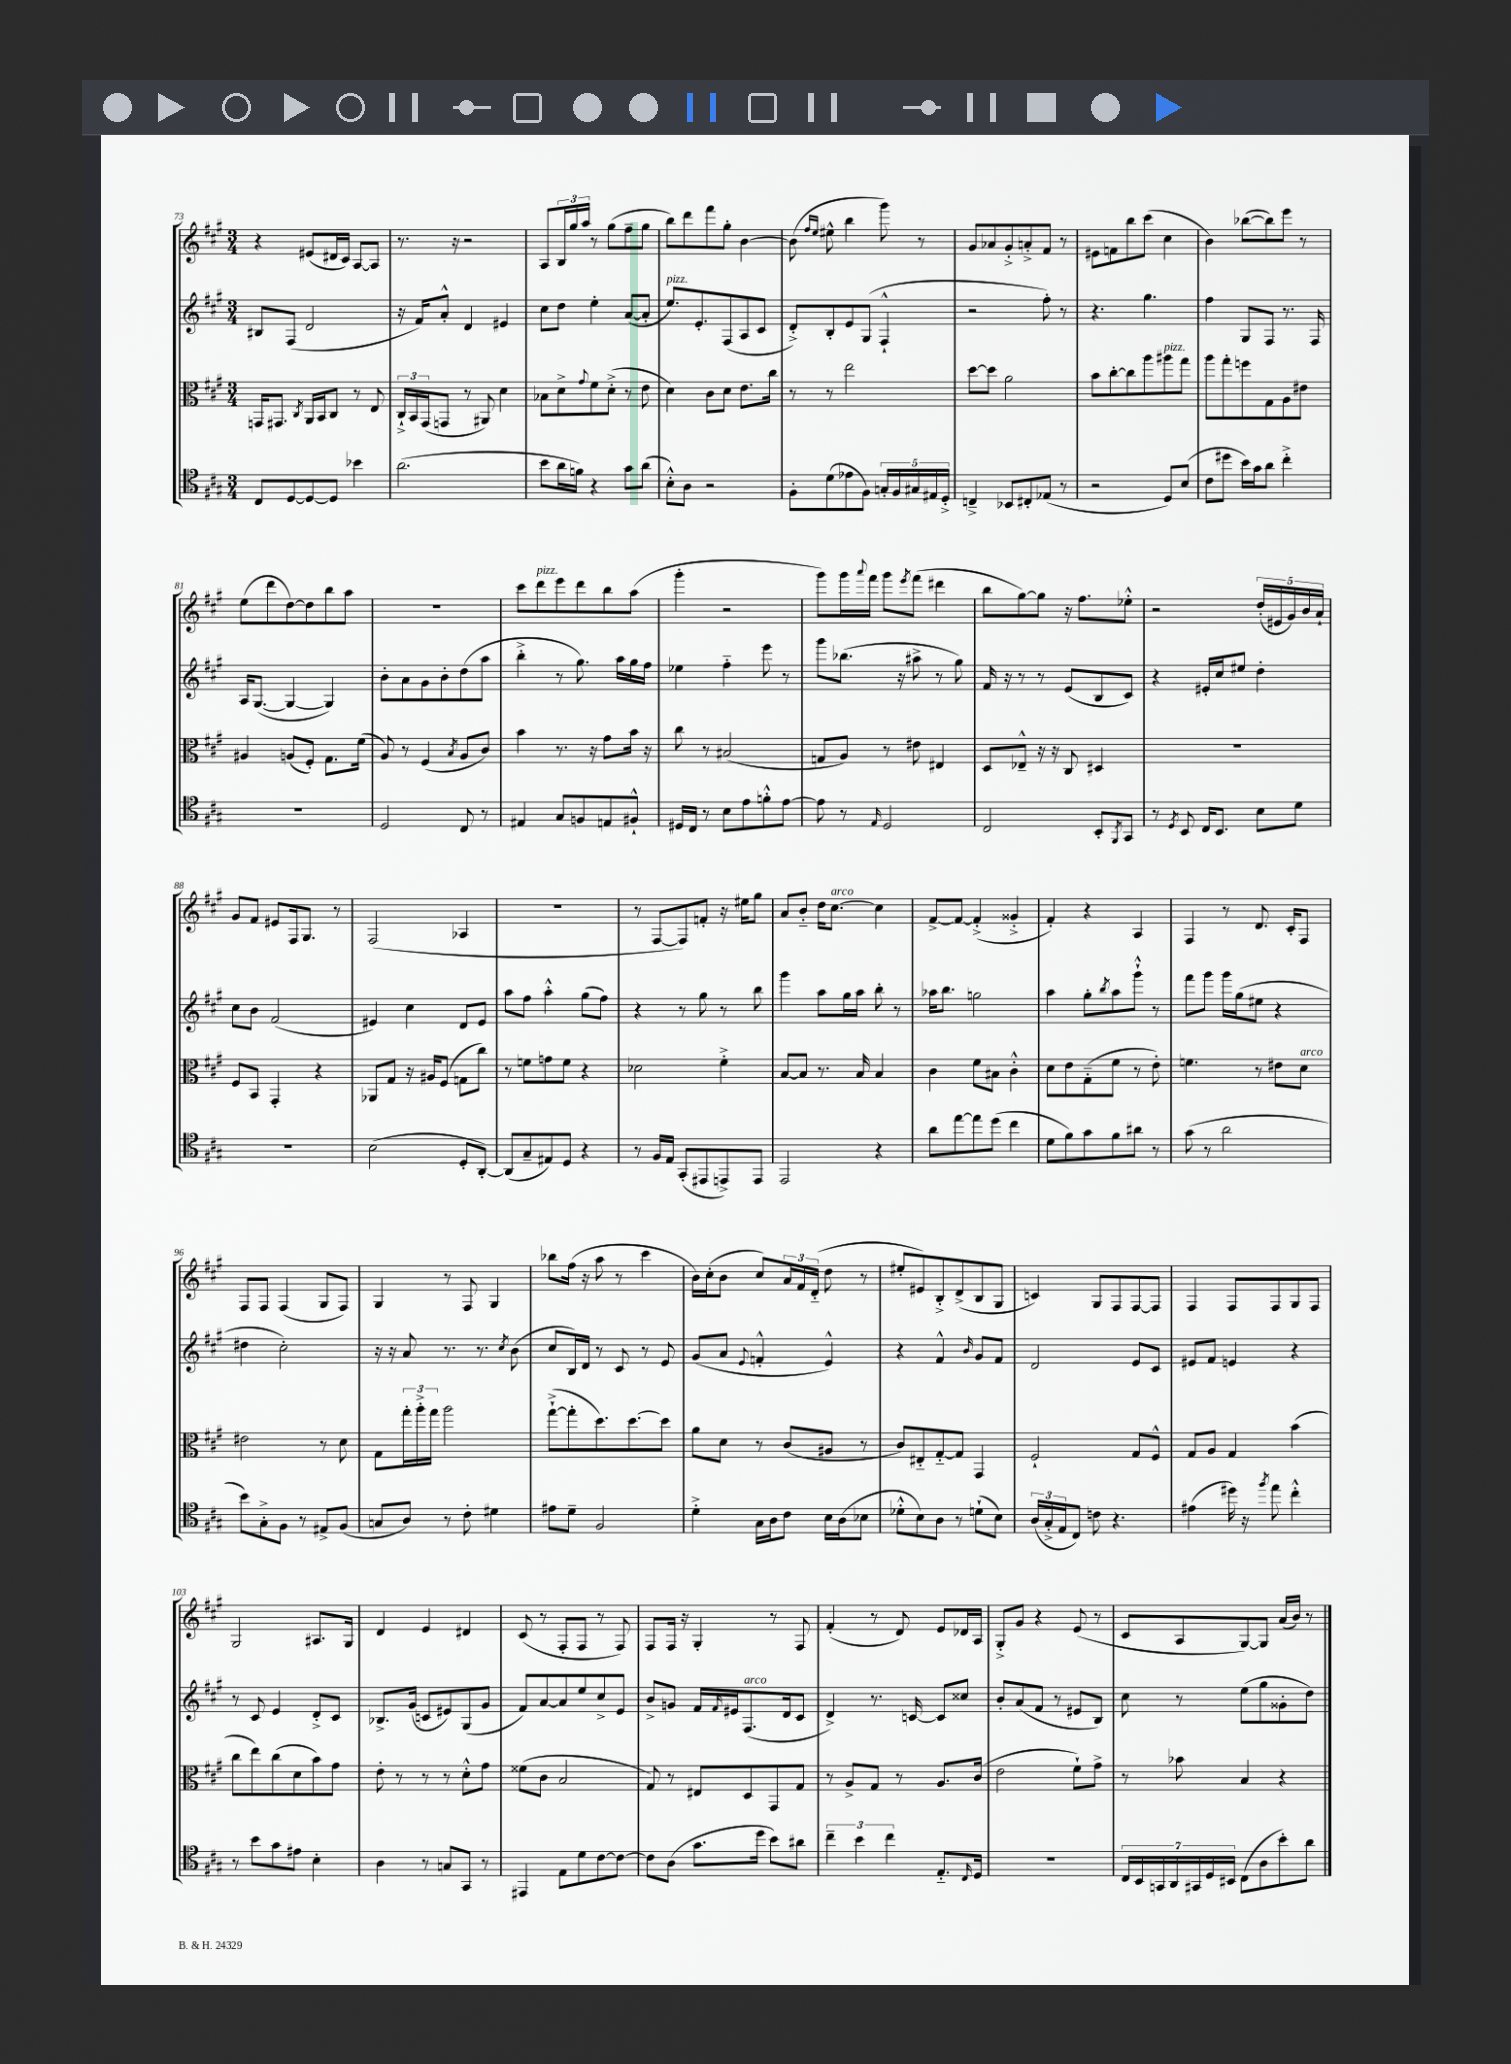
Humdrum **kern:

**kern	**kern	**kern	**kern
*staff4	*staff3	*staff2	*staff1
*clefC4	*clefC3	*clefG2	*clefG2
*k[f#c#g#]	*k[f#c#g#]	*k[f#c#g#]	*k[f#c#g#]
*M3/4	*M3/4	*M3/4	*M3/4
8C#	16GG	8B#	4r
.	8.GG#	.	.
[8D	.	(8F#	.
.	8qC#	.	.
8D_	16AA	2d	(8e#
.	16BB	.	.
8D]	8C#	.	16d#
.	.	.	16c#)
4b-	8r	.	[8A
.	8E	.	8A]
=	=	=	=
(2.a	24C#`^	16r	8.r
.	24BB	.	.
.	.	16f#)	.
.	(24GG#	.	.
.	8GG	8a'^^	.
.	.	.	16r
.	8r	4d	2r
.	8AA#)	.	.
.	4d	4e#	.
=	=	=	=
8b	8B-	8cc#	8A
16a	8d^	8dd	24B
.	.	.	24gg#
16f)	.	.	.
.	.	.	24aa
.	8qqg#	.	.
4r	8f#	4ee'	8r
.	(8d'^	.	(8gg#
8g#	8r	([8a	8ff#~
(8a	8e	8a']	8gg#
=	=	=	=
8B'^^)	4d)	8.ee)	8bb)
8A	.	.	8ddd
.	.	8.e'	.
2r	8c#	.	8fff#
.	8d	(8F#	8gg#'
.	8.e	8A	[4b
.	.	8c#	.
.	16cc#	.	.
=	=	=	=
8F#'	8r	8d'^)	(8b]
.	.	.	16qqff#
.	.	.	16qqee
(8d	8r	8B'	8ee#^^
8e-	2ee	8e	4bb
8F#)	.	(8G#	.
20G'	.	4F#`^^	8ggg#)
20F#	.	.	.
20G#	.	.	.
.	.	.	8r
20E#	.	.	.
20D'^	.	.	.
=	=	=	=
4C~^	[8dd	2r	8g#
.	8dd]	.	8a-
8BB-	2a	.	8g#'^
8C#'	.	.	8a'^
(8E-	.	8ff#')	8f#
8r	.	8r	8r
=	=	=	=
2r	8b	4.r	8e#
.	[8cc#'	.	8f
.	8cc#]	.	8bb
.	8aa	4.gg#	(8ccc#
8D)	8aa#	.	4cc#
(8B	8gg#	.	.
=	=	=	=
8c#	8aa	4ff#	4b)
8dd#	8gg#'	.	.
16b)	8ff	8G#	([8bb-
16g#	.	.	.
8a	8G#	8F#	8bb-])
4cc#'^	8A	8.r	8eee
.	8e#	.	8r
.	.	16F#	.
=	=	=	=
2.r	4A#	16A	(8ee
.	.	([8.G#	.
.	.	.	8ddd
.	(8A	4G#_	[8dd)
.	8F#')	.	8dd]
.	8.G#	4G#])	8bb
.	.	.	8aa
.	(16f#	.	.
=	=	=	=
2D	8A)	8b'	2.r
.	8r	8a	.
.	(4F#	8g#	.
.	.	8b'	.
.	8qB	.	.
8C#	8A	(8dd	.
8r	8c#)	8aa	.
=	=	=	=
4E#	4b	4bb'^	8ccc#
.	.	.	8ddd
8G#	8.r	8r	8eee
8F	.	8.gg#)	8ddd
.	16r	.	.
8E	8g#	.	8bb
.	.	16aa	.
8F#`^^	16b	16gg#	(8aa
.	16r	16ff#	.
=	=	=	=
16D#	8cc#	4ee-	4ggg#'
16C#	.	.	.
8r	8r	.	.
8B	(2B#	4ff#'~	2r
8e	.	.	.
8f'^^	.	8eee	.
[8e	.	8r	.
=	=	=	=
8e]	8G	8ggg#	8ggg#)
8r	8A)	(8.bb-	16ggg#
.	.	.	8qqaaa
.	.	.	16fff#
16qqE	.	.	.
2D	8r	.	8ggg#
.	.	16r	.
.	.	.	8qeee
.	8e#	8aa#^	(8fff#
.	4E#	8r	4ddd#
.	.	8gg#)	.
=	=	=	=
2C#	8D	16f#	8bb
.	.	16r	.
.	8E-~^^	8r	[8gg#)
.	16r	8r	8gg#]
.	16r	.	.
.	8C#	(8e	16r
.	.	.	8.ff#
8BB'	4D#	8B	.
8qFF#	.	.	.
8GG#	.	8c#)	8ee-'^^
=	=	=	=
8r	2.r	4r	2r
8qD	.	.	.
8BB	.	.	.
16C#	.	16e#'	.
8.BB	.	16cc#	.
.	.	8ee#	.
8B	.	4dd'	(20dd'
.	.	.	20e#
.	.	.	20g#)
8d	.	.	.
.	.	.	20b
.	.	.	20a`
=	=	=	=
2.r	8F#	8cc#	8g#
.	8BB	8b	8f#
.	4GG#'	(2f#	8e#
.	.	.	16F#
.	.	.	8.G#
.	4r	.	.
.	.	.	8r
=	=	=	=
(2B	8AA-	4e#)	(2F#
.	8G#	.	.
.	16r	4cc#	.
.	16A#	.	.
.	(8F#	.	.
8D'	8G	8d	4A-
[8AA')	8cc#)	8e#	.
=	=	=	=
(8AA]	8r	8aa	2.r
8G#~	8f	8ff#	.
8E#)	8g	4aa'^^	.
8D	8f	.	.
4r	4r	(8gg#	.
.	.	8ff#)	.
=	=	=	=
8r	2d-	4r	8r
16F#	.	.	[8F#
16E	.	.	.
(8GG#'	.	8r	8F#])
8EE#	.	8gg#	8f'
8EE^)	4f#'^	8r	16r
.	.	.	16ee#
8EE	.	8bb	8gg#
=	=	=	=
2EE	[8B	4ggg#	8a
.	8B]	.	8b'~
.	8.r	8aa	16dd
.	.	.	[8.cc#
.	.	16gg#	.
.	16B	16aa	.
4r	4B	8bb'	4cc#]
.	.	8r	.
=	=	=	=
8a	4c#	16aa-	[8f#^
.	.	8.bb	.
[8ee	.	.	8f#_
8ee]	8f#	2gg	(4f#'^]
(8dd	8B#	.	.
4cc#	4c#'^^	.	4g##'^
=	=	=	=
8d	8d	4aa	4f#')
8f#)	8e	.	.
8g#	(8G#'~	8gg#'	4r
.	.	8qbb	.
8f#	8f#	8aa	.
8a#	8r	8ggg#`^^	4A
8r	8e')	8r	.
=	=	=	=
(8g#	4.f	8fff#	4F#
8r	.	8ggg#	.
2a	.	16ggg#	8r
.	.	(16gg#	.
.	8r	8ee#	8.d
.	8e#	4r	.
.	.	.	16c#'
.	8d	.	8F#
=	=	=	=
8b)	2e#	4dd#	8F#
8G#'^	.	.	8F#
8F#	.	2cc#')	(4F#
8r	.	.	.
8E#^	8r	.	8G#
(8F#	8d	.	8F#)
=	=	=	=
8G	8G#	16r	4G#
.	.	16r	.
8A)	24gg#'	8a	.
.	24aa'^	.	.
.	24gg#	.	.
8r	2aa	8.r	8r
8c#'	.	.	8F#
.	.	8.r	.
4d#	.	.	4G#
.	.	8qcc#	.
.	.	(8b	.
=	=	=	=
8e#	([8gg#`^	8cc#	8bb-
8d~	8gg#']	16B)	(16ff#
.	.	16d	16r
2F#	8.dd)	8r	8aa
.	.	8c#	8r
.	[8.dd	.	.
.	.	8r	4ccc#
.	8dd]	8e	.
=	=	=	=
4d'^	8a	(8g#	16b)
.	.	.	(16cc#'
.	8d	8a	8b
.	.	8qqe	.
16G#	8r	4f'^^	8cc#)
16A	.	.	.
8c#	(8c#	.	24a
.	.	.	24f#
.	.	.	(24d'~
16B	8A#	4e^^)	8dd
(16A	.	.	.
8B-	8r	.	8r
=	=	=	=
8d-'^^	8c#)	4r	8ee#'
8B)	8E#'~	.	8e#)
8A	[8G#'~	4f#^^	8B'^
8r	8G#]	.	(8d^
.	.	16qqb	.
(8d`	4GG#	8g#	8B
8B)	.	8f#	8G#
=	=	=	=
(24A	2F#`	2d	4c)
24G#'^	.	.	.
24E	.	.	.
8C#)	.	.	.
8c	.	.	8G#
4.r	.	.	8F#
.	8G#	8e	[8F#
.	8F#^^	8c#	8F#]
=	=	=	=
(4e#	8G#	8e#	4F#
.	8A	8f#	.
16dd#)	4G#	4e	8F#
16r	.	.	.
8qff#	.	.	.
8ee	.	.	8F#
4cc#'^^	(4b	4r	8G#
.	.	.	8F#
=	=	=	=
8r	8cc#	8r	2G#
8b	8ee)	8c#	.
8g#	(8cc#	4e	.
8e#	8d	.	.
4B'	8b)	8d'^	8.A#
.	8g#	8c#	.
.	.	.	16G#
=	=	=	=
4A	8e'	8.B-^	4d
.	8r	.	.
.	.	(16g#	.
8r	8r	8c	4e
8G	8r	8e#)	.
8GG#	8d'^^	(8G#	4d#
8r	8g#	8g#	.
=	=	=	=
4EE#	(8f##	8f#)	(8c#
.	8c#	[8a	8r
8E	2B	8a]	8F#'
8d	.	8ee	8F#
[8c#	.	8cc#^	8r
8c#_	.	8e	8F#)
=	=	=	=
8c#]	8G#)	8b^	8F#
(8A	8r	8g	16F#
.	.	.	16r
8.g#	8E#	16f#	4G#'
.	.	16qqf#	.
.	.	16e#	.
.	8D	(8.F#	.
16dd	.	.	.
8b)	8GG#	.	8r
.	.	16d	.
8a#	8G#	8c#	8F#
=	=	=	=
6cc#~	8r	4d^)	(4f#'
.	8A^	.	.
6b	.	.	.
.	8G#	8.r	8r
6cc#	.	.	.
.	8r	.	8d)
.	.	[16c	.
8.E'~	8.A	8c]	8e
.	.	8cc##	16d-
16qqC#	.	.	.
16D	(16c#	.	16A
=	=	=	=
2.r	2e	8b'	8G#'^
.	.	(8a	8g#
.	.	8f#	4r
.	.	8r	.
.	8f#`)	8e#	(8e
.	8g#^	8B)	8r
=	=	=	=
28C#	8r	8cc#	8c#
28BB	.	.	.
28GG	.	.	.
28AA	.	.	.
.	8b-	8r	8A
28GG#	.	.	.
28D	.	.	.
28BB#	.	.	.
(8C#	4B	(8ee	[8G#)
8A	.	8gg#	8G#]
8b')	4r	8g##'	(16a
.	.	.	16b)
8a	.	8dd)	8r
==	==	==	==
*-	*-	*-	*-
